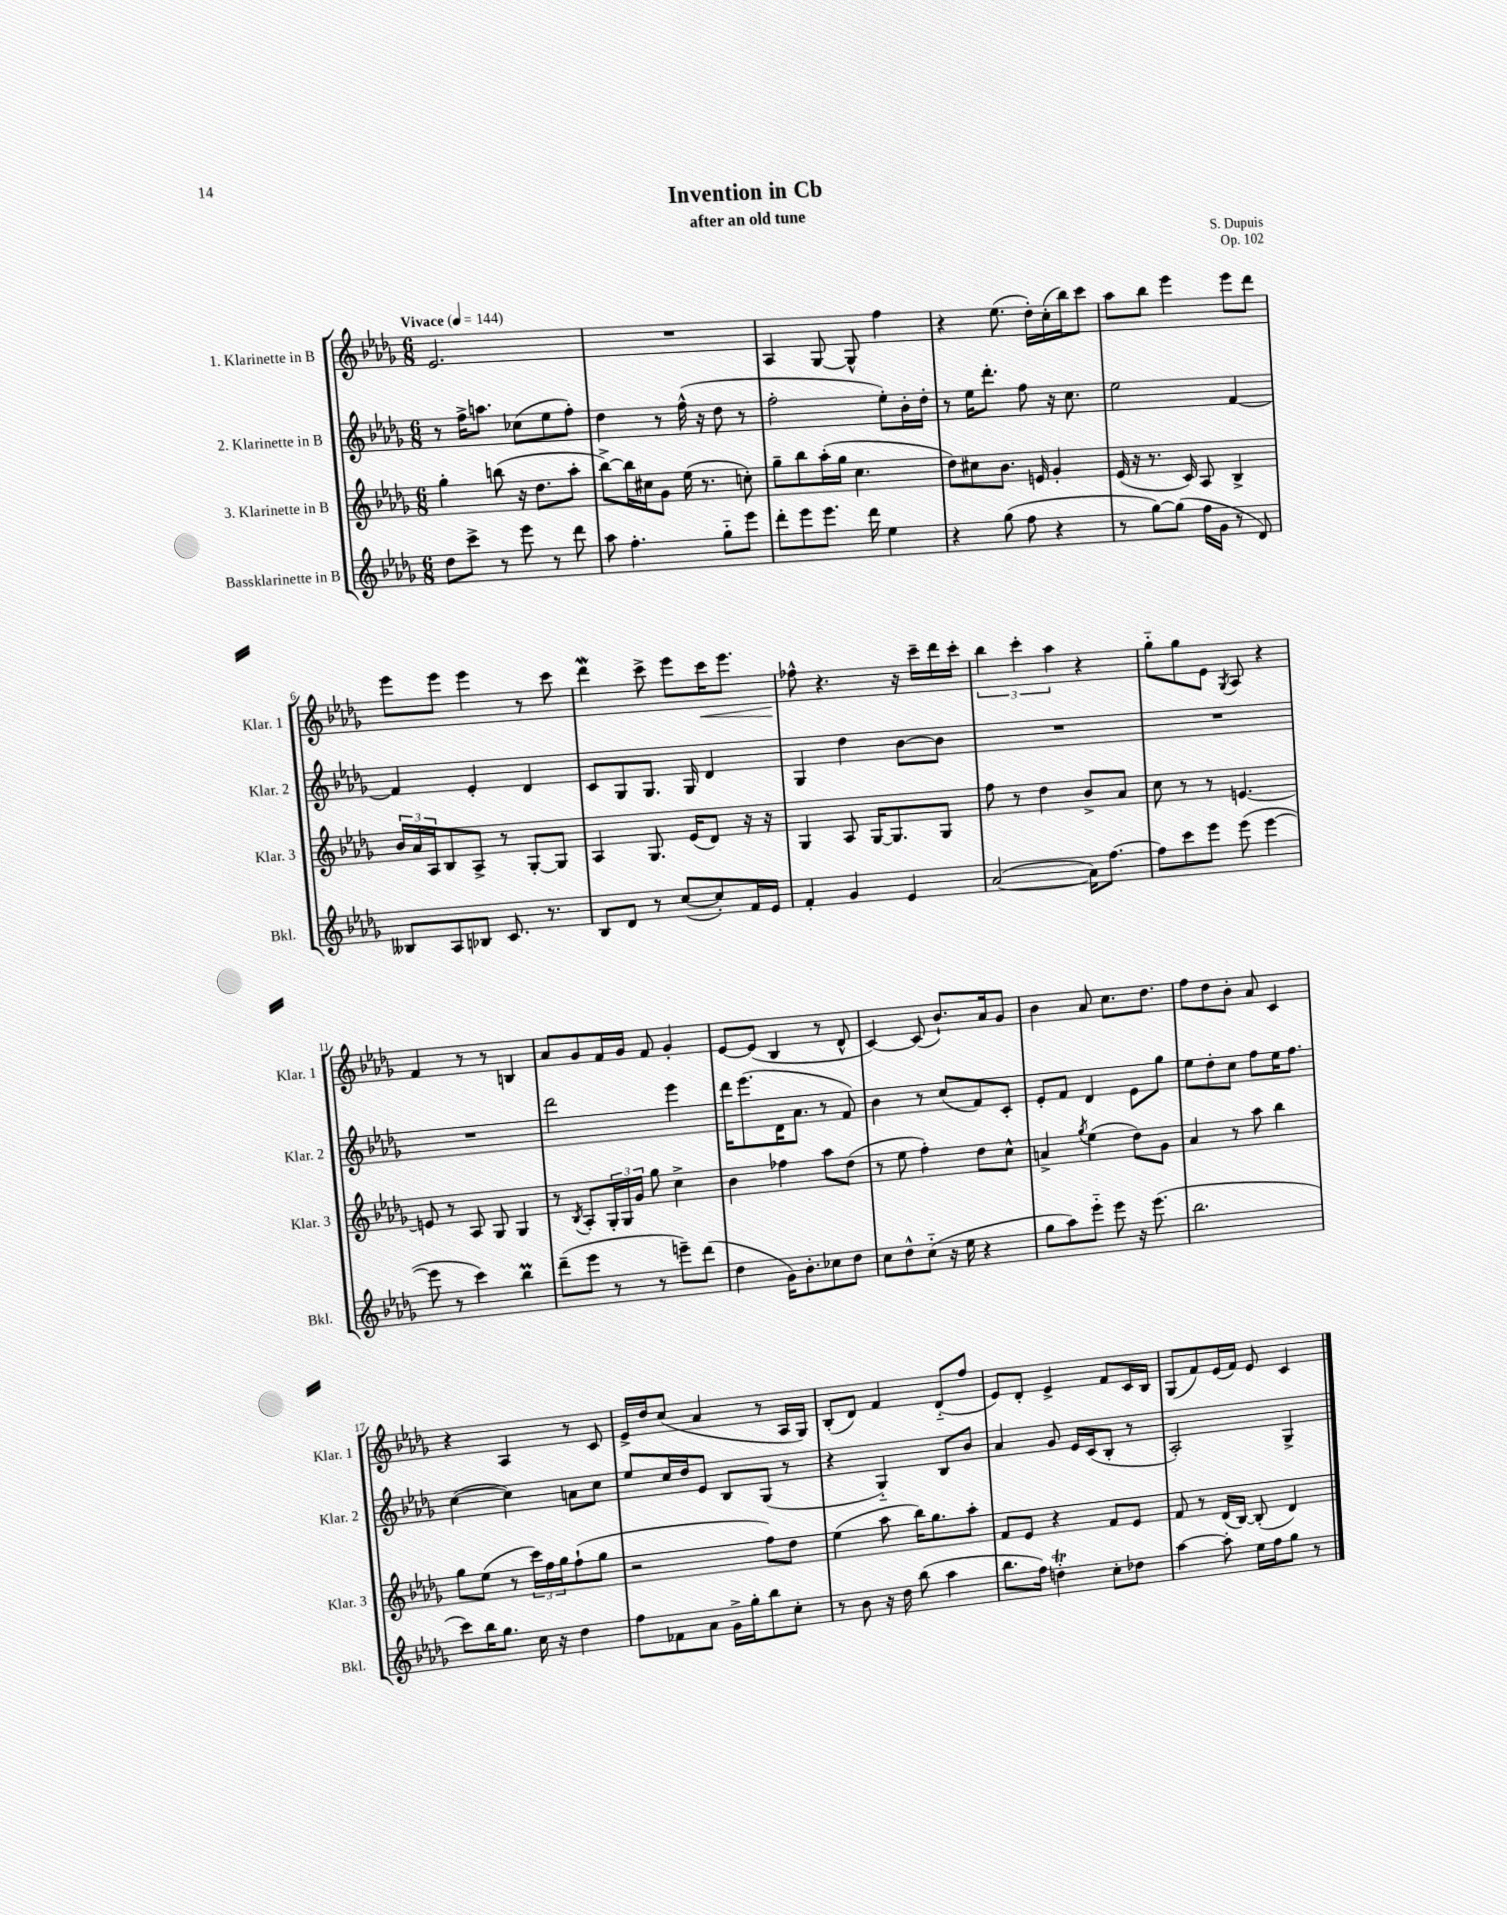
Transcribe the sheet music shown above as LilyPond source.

\header { title = "Invention in Cb" composer = "S. Dupuis" subtitle = "after an old tune" opus = "Op. 102" }
<<
\new StaffGroup <<
\new Staff = "s0" \with { instrumentName = "1. Klarinette in B" shortInstrumentName = "Klar. 1" } {
    \clef treble \key des \major \numericTimeSignature \time 6/8 \tempo "Vivace" 4 = 144
    ees'2. |
    R2. |
    aes4 ges8~ ges8-^ f''4 |
    r4 ees''8.( des''16-.) c''16-.( bes''16) c'''8 |
    aes''8 bes''8 ees'''4 ees'''8 des'''8 |
    ees'''8 ees'''8 ees'''4 r8 c'''8 |
    des'''4\mordent c'''8-> ees'''8 c'''16\< ees'''8. |
    fes''8-^\! r4. r16 c'''16-- des'''16 c'''16-. |
    \tuplet 3/2 { bes''4 c'''4-. aes''4 } r4 |
    ges''8-_ ges''8 ees'8 \acciaccatura { ges8 } aes8 r4 |
    f'4 r8 r8 b4 |
    aes'8 ges'8 f'16 ges'16 f'8 ges'4-. |
    ees'8~ ees'8( bes4 r8 des'8-^ |
    c'4~) c'8( bes'8.-!) aes'16 ges'8 |
    bes'4 aes'8 c''8. des''8. |
    f''8 des''8 bes'8-. aes'8 c'4 |
    r4 aes4 r8 c'8 |
    ees'16-> des''16 c''8( aes'4 r8 aes16 ges16) |
    bes8-.( des'8) f'4 des'8-_( f''8 |
    ees'8) des'8-. ees'4-> f'8 c'16 bes16 |
    ges8( f'8) ees'16( f'16) ees'8 c'4 \bar "|." |
}
\new Staff = "s1" \with { instrumentName = "2. Klarinette in B" shortInstrumentName = "Klar. 2" } {
    \clef treble \key des \major \numericTimeSignature \time 6/8
    r8 f''16-> a''8. ces''8( ees''8 f''8-.) |
    des''4 r8 f''16-^( r16 des''8 r8 |
    f''2-. ees''8-.) bes'16-. des''16-. |
    r8 ees''16 des'''8.-. f''8 r16 c''8. |
    ees''2 f'4~ |
    f'4 ees'4-. des'4 |
    c'8 ges8 ges8. ges16 des'4 |
    ges4 des''4 bes'8~ bes'8 |
    R2. |
    R2. |
    R2. |
    des'''2 ees'''4 |
    des'''16 ees'''8.( des'16 aes'8. r8 f'8) |
    bes'4 r8 c''8( f'8) c'8-. |
    ees'8-. f'8 des'4 ees'8 ges''8 |
    ees''8 des''8-. c''8 f''8 ees''16 f''8. |
    c''4~( c''4) a'8 c''8 |
    ees''8 c''16 des''16 ees'8 bes8 ges8( r8 |
    r4 ges4-_) bes8 bes'8 |
    aes'4 ges'8 ees'16 c'16( bes8-. r8 |
    aes2-.) ges4-> \bar "|." |
}
\new Staff = "s2" \with { instrumentName = "3. Klarinette in B" shortInstrumentName = "Klar. 3" } {
    \clef treble \key des \major \numericTimeSignature \time 6/8
    ges''4-. b''8( r16 des''8. aes''8-. |
    bes''8~->) bes''16 cis''16 ges'8 ees''16( r8. c''8-.) |
    ges''8-- bes''8 aes''16-.( ges''16 c''4. |
    des''8) cis''8 bes'8. e'16 ges'4-. |
    ees'16( r16 r8. c'16) aes8 bes4-> |
    \tuplet 3/2 { bes'16 aes'16 aes16 } bes8 aes8-> r8 ges8~-. ges8 |
    aes4 ges8. ees'16( des'8) r16 r16 |
    ges4 aes8 ges16~ ges8. ges8 |
    f''8 r8 des''4 bes'8-> aes'8 |
    c''8 r8 r8 e'4.~ |
    e'8 r8 aes8 ges8 ges4 |
    r8 \acciaccatura { bes8 } aes8-. \tuplet 3/2 { ges16-. ges16 ges'16 } ges''8 c''4-> |
    bes'4 fes''4 aes''8 des''8( |
    r8 ees''8 f''4-.) des''8 c''8-^ |
    a'4-> \acciaccatura { ges''8 } ees''4( des''8) ges'8 |
    aes'4 r8 aes''8 bes''4 |
    ges''8 ees''8( r8 \tuplet 3/2 { c'''16) f''16 ges''16 } f''8-!( ges''8 |
    r2 f''8) des''8 |
    ees''4( aes''8 bes''16) ges''8. aes''8-. |
    f'8 ees'8 r4 f'8 ees'8 |
    f'8 r8 des'16( bes16~) bes8-.( des'4) \bar "|." |
}
\new Staff = "s3" \with { instrumentName = "Bassklarinette in B" shortInstrumentName = "Bkl." } {
    \clef treble \key des \major \numericTimeSignature \time 6/8
    des''8 c'''8-> r8 ees'''8 r8 des'''8 |
    aes''8 f''4.-. ges''8-_ ees'''8 |
    des'''8-. ees'''8 ees'''8. des'''16 ees''4 |
    r4 ges''8( f''8 r4 |
    r8 ges''8~) ges''8( f''16 ges'16 r8 des'8) |
    beses8 aes8 bes8 c'8. r8. |
    bes8 des'8 r8 c''8~( c''8-.) f'16 ees'16 |
    f'4-. ges'4 ees'4 |
    aes'2~( aes'16) f''8.~ |
    f''8 c'''8 ees'''8 ees'''8( ees'''4~ |
    ees'''8 r8 c'''4) bes''4\prall |
    des'''8--( ees'''8 r8 r8 e'''8--) des'''8( |
    des''4 ges'16) bes'8.-. ces''8 des''8 |
    c''8 des''8-^ c''8-_( r16 ees''16 r4 |
    ges''8 aes''8) ees'''8-_ ees'''8 r16 ees'''8.( |
    bes''2. |
    c'''8) bes''16 ges''8. c''16 r16 des''4 |
    f''8 fes'8 aes'8 ges'16-> ges''16-. bes''8 c''8-. |
    r8 bes'8 r16 des''16 bes''8( aes''4 |
    bes''8. f''16) d''4-.\trill c''8-. des''8 |
    aes''4~ aes''8-. ees''16 f''16 ges''8 r8 \bar "|." |
}
>>
>>
